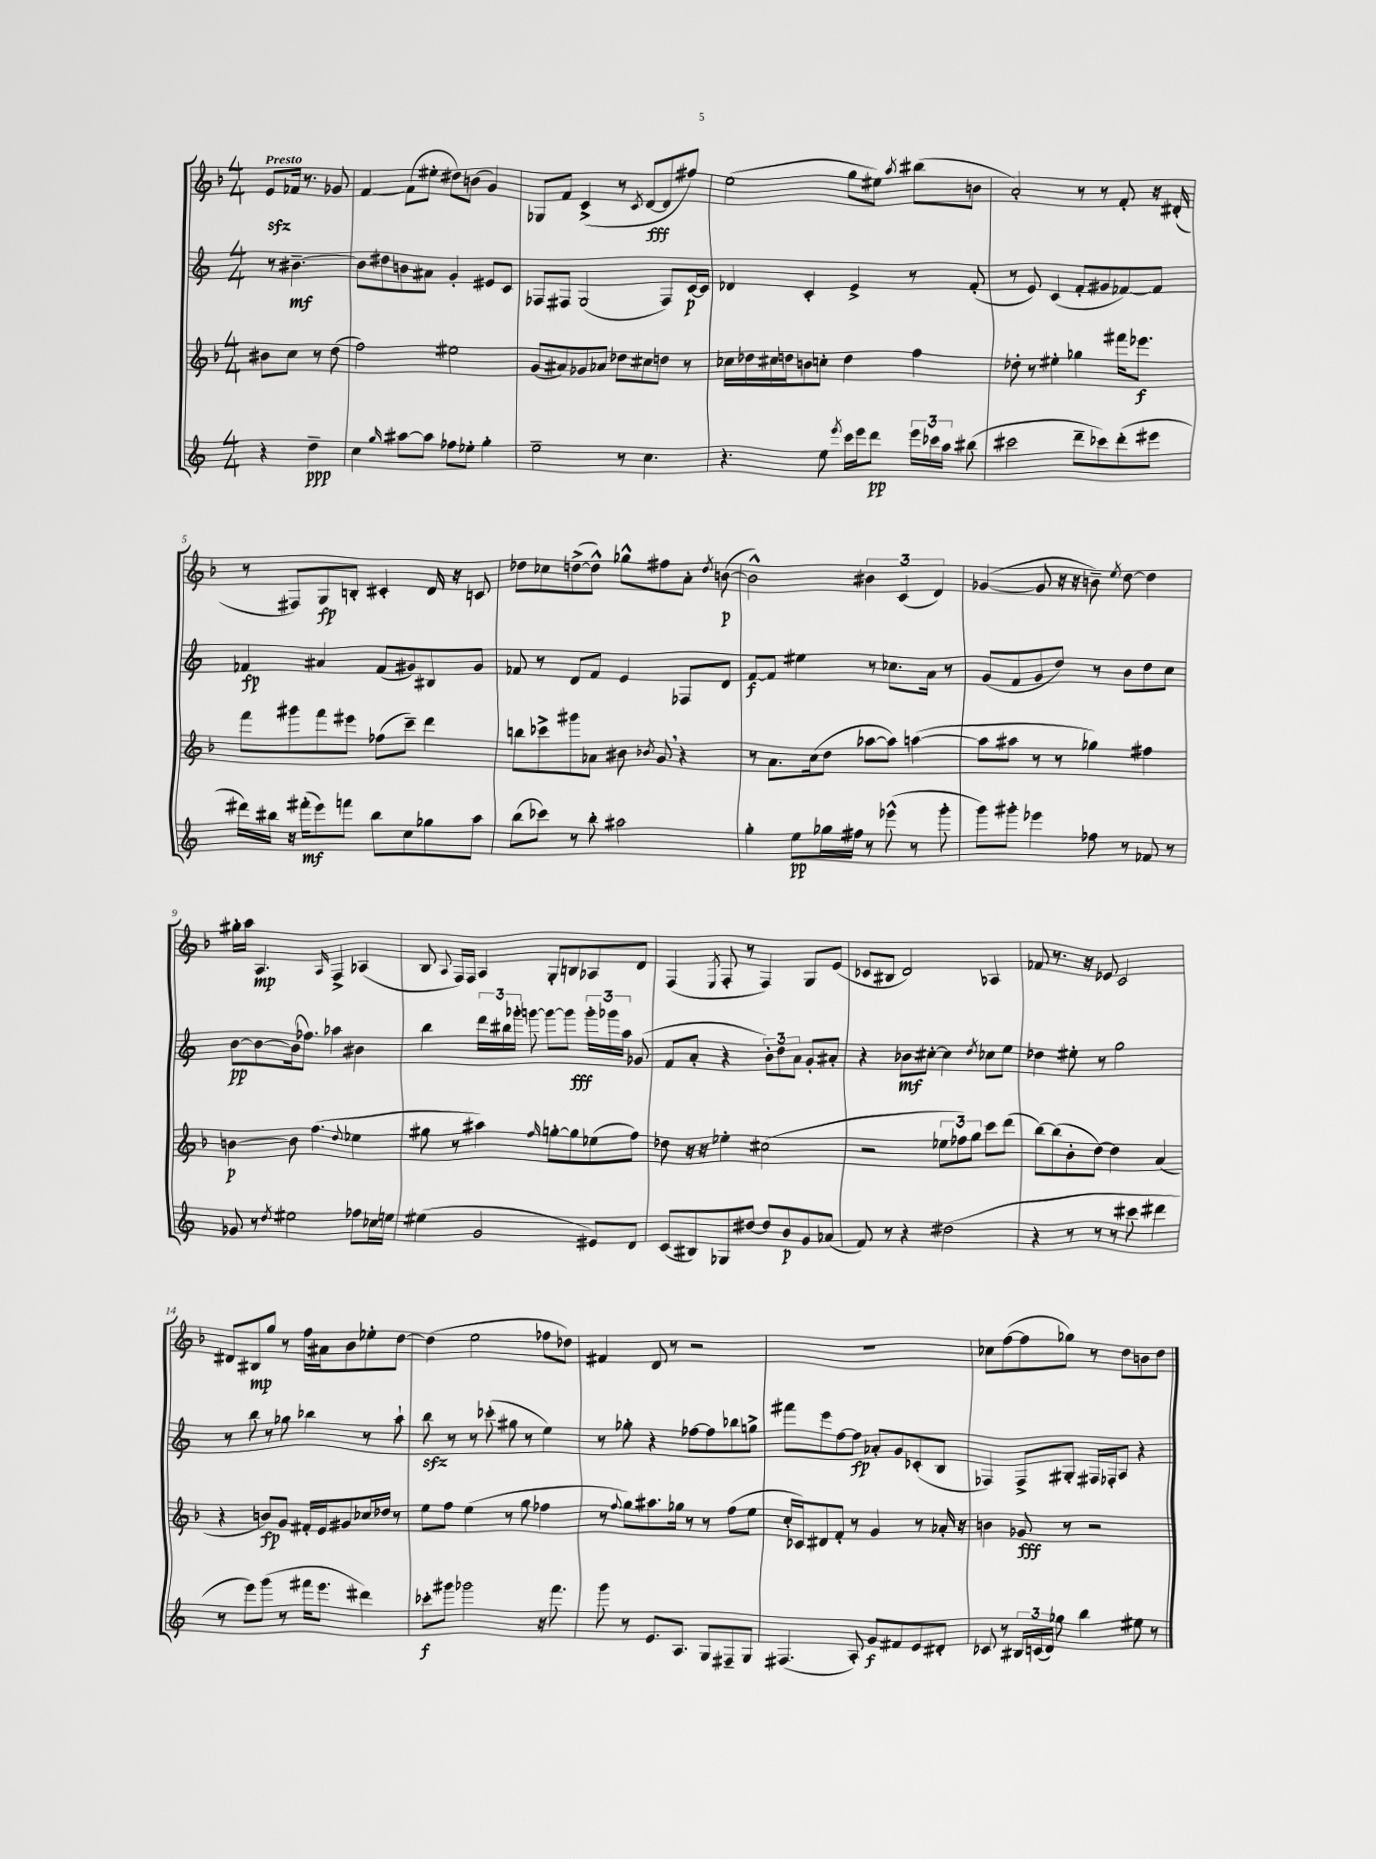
<<
\new StaffGroup <<
\new Staff = "s0" {
    \clef treble \key f \major \numericTimeSignature \time 4/4 \partial 2 \tempo "Presto"
    \autoBeamOff e'8[\sfz fes'16] r8. ges'8 |
    f'4~ f'8[( eis''8]-. dis''8[) b'8]( g'4) |
    ges8[ f'8] c'4->( r8 \acciaccatura { c'8 } d'8[~\fff d'8 fis''8]) |
    e''2( g''8[ eis''8]) \acciaccatura { a''8 } bis''8[( b'8] |
    a'2-.) r8 r8 f'8-. r16 dis'16-.( |
    r8 fis8[) g8\fp b8]-. cis'4-. d'16 r16 c'8 |
    des''8[ ces''8 d''8~->( d''8]-^) ges''8[-^ fis''8 a'8]-. \acciaccatura { d''8 } b'8~\p( |
    b'2-^) \tuplet 3/2 { bis'4 c'4( d'4) } |
    ges'4~( ges'8 r16 r16 b'8--) \acciaccatura { e''8 } d''8~ d''4 |
    gis''16[-. a''16] a4.\mp \grace { a16 } f4-> aes4( |
    bes8 \appoggiatura { a8 } f16[) f16] a4 g8[-. b8 aes8 d'8] |
    f4( \acciaccatura { e8 } f8-. r8 f4) g8[ e'8]( |
    ces'8[ bis8] d'2) aes4 |
    fes'8 r8. r16 ees'8 c'2 |
    dis'8[ bis8\mp g''8] r8 f''16[ ais'16 bes'8 ees''8-. d''8]~ |
    d''4( e''2 fes''8[ des''8]) |
    fis'4 d'8 r8 r2 |
    R1 |
    ces''8[ f''8~( f''8 ges''8]) r8 d''8[ b'8 d''8] \bar "|." |
}
\new Staff = "s1" {
    \clef treble \key c \major \numericTimeSignature \time 4/4 \partial 2
    \autoBeamOff r8 bis'4.~--\mf |
    bis'8[ dis''8 b'8 ais'8] g'4-. eis'8[ c'8] |
    fes8[ fis8] g2( fis8[) c'16~\p c'16] |
    des'4 c'4-. e'4-> r8 f'8-.( |
    r8 e'8) c'4( f'8[-. gis'8 fes'8~) fes'8] |
    fes'4\fp ais'4 fes'8[( gis'8) bis8 gis'8] |
    fes'8 r8 d'8[ fes'8] e'4 fes8[ d'8] |
    f'8[~\f f'8] eis''4 r8 ces''8.[ a'16] r8 |
    g'8[( f'8 g'8 d''8]) r8 b'8[ d''8 c''8] |
    b'8[~\pp b'8~ b'16( fes''8.]) aes''4 bis'4 |
    b''4 \tuplet 3/2 { d'''16[ bis''16 ges'''16]-. } g'''8~ g'''8[~ g'''8]\fff \tuplet 3/2 { g'''16[-. ges'''16 a''16] } ges'8( |
    f'8[ a'8]-. r4 \tuplet 3/2 { b'8[-.) d''8 a'8] } g'8[-. ais'8]-. |
    r4 bes'8[\mf cis''8]~-. cis''4 \acciaccatura { d''8 } ces''8[ e''8] |
    des''4 eis''8-. r8 g''2 |
    r8 b''8 r8 ges''8 bes''4 r8 a''8-! |
    b''8\sfz r8 r8 ces'''8-.( gis''8 r8 e''4) |
    r8 ges''8-. r4 fes''8[~ fes''8 bes''8 g''8]-> |
    fis'''8[ e'''8 f''8~ f''8]\fp aes'8[-. g'8 ces'8-.( b8] |
    fes4) fes8[-> gis8]-. fis16[ fes16-. a8] r4 \bar "|." |
}
\new Staff = "s2" {
    \clef treble \key f \major \numericTimeSignature \time 4/4 \partial 2
    \autoBeamOff bis'8[ c''8] r8 d''8( |
    f''2) eis''2 |
    g'8[( ais'8) ges'8 aes'8] des''8[ cis''8 d''8] r8 |
    ces''16[ des''16 cis''16 d''16 b'8 c''8]-. d''4 f''4 |
    des''8-. r8 eis''4-. ges''4 fis'''16[ ees'''8.]\f |
    f'''8[ gis'''8 f'''8 eis'''8] fes''8[( c'''8]--) d'''4 |
    b''8[ ces'''8-> gis'''8 aes'8] bis'8 \acciaccatura { bes'8 } g'8 \breathe r4 |
    r8 a'8.[ c''16( d''8] aes''8[~ aes''8]) a''4~( |
    a''8[ ais''8] r8 r8 ges''4) fis''4 |
    b'4~\p b'8 f''4.( \appoggiatura { d''8 } ees''4 |
    gis''8 r8 ais''4) \grace { f''16 } g''8[~-. g''8 ees''8( f''8]) |
    des''8 r16 r16 ees''4-. cis''2( |
    r2 \tuplet 3/2 { ees''8[ fes''8) g''8] } c'''8[ d'''8]( |
    bes''8[~) bes''8( bes'8-. d''8]~) d''4 a'4( |
    r4 b'8[\fp) g'8] fis'16[-. e'16 gis'8 ces''16 des''16] r8 |
    e''8[ f''8] e''4( r8 g''8 fes''4 |
    r8 \appoggiatura { f''8 } g''8[) ais''8. ges''16] r8 r8 f''8[( e''8] |
    c''16[-. ces'16) dis'8 f'8]-. r8 g'4 r8 aes'16-. r16 |
    b'4 ges'8\fff r8 r2 \bar "|." |
}
\new Staff = "s3" {
    \clef treble \key c \major \numericTimeSignature \time 4/4 \partial 2
    \autoBeamOff r4 d''4--\ppp |
    c''4 \grace { g''16 } ais''8[~ ais''8] fes''8[ ees''8]-. g''4-. |
    e''2-- r8 c''4. |
    r4. e''8 \acciaccatura { e'''8 } c'''16[ e'''16 d'''8]\pp \tuplet 3/2 { e'''16[ ces'''16 a''16] } bis''8( |
    cis'''2 d'''8[-- ces'''8) d'''8-.( eis'''8] |
    dis'''16[) bis''16] r16 fis'''16[-.\mf( e'''8) f'''8] bis''8[ c''8 ges''8 a''8] |
    b''8[( ces'''8]) r8 b''8-. ais''2 |
    g''4-. e''8[\pp ges''16 fis''16] r8 ees'''8-^( r8 g'''8-. |
    g'''8[) gis'''8]-. ees'''4 fes''8 r8 fes'8 r8 |
    ges'8 r8 \acciaccatura { d''8 } eis''2 fes''8[ ces''16 e''16] |
    eis''4( g'2 eis'8[) d'8] |
    c'8[( bis8) ges8 dis''8]~ dis''8[ b'8\p g'8 aes'8]( |
    f'8) r8 r4 dis''2( |
    r4 r8 r8 r8 cis'''8 dis'''4 |
    r8 e'''8[) g'''8]( r8 fis'''16[ e'''8.] dis'''4) |
    ces'''8[-.\f gis'''8] ges'''2 r16 f'''8. |
    g'''8 r8 e'8.[ a8.] g8[ fis8-- g8] |
    fis4.( a8-.) g'8[\f fis'8 e'8 dis'8]-. |
    ces'8 r8 \tuplet 3/2 { bis16[ c'16( d'16]) } ges''8 b''4 eis''8 r8 \bar "|." |
}
>>
>>
